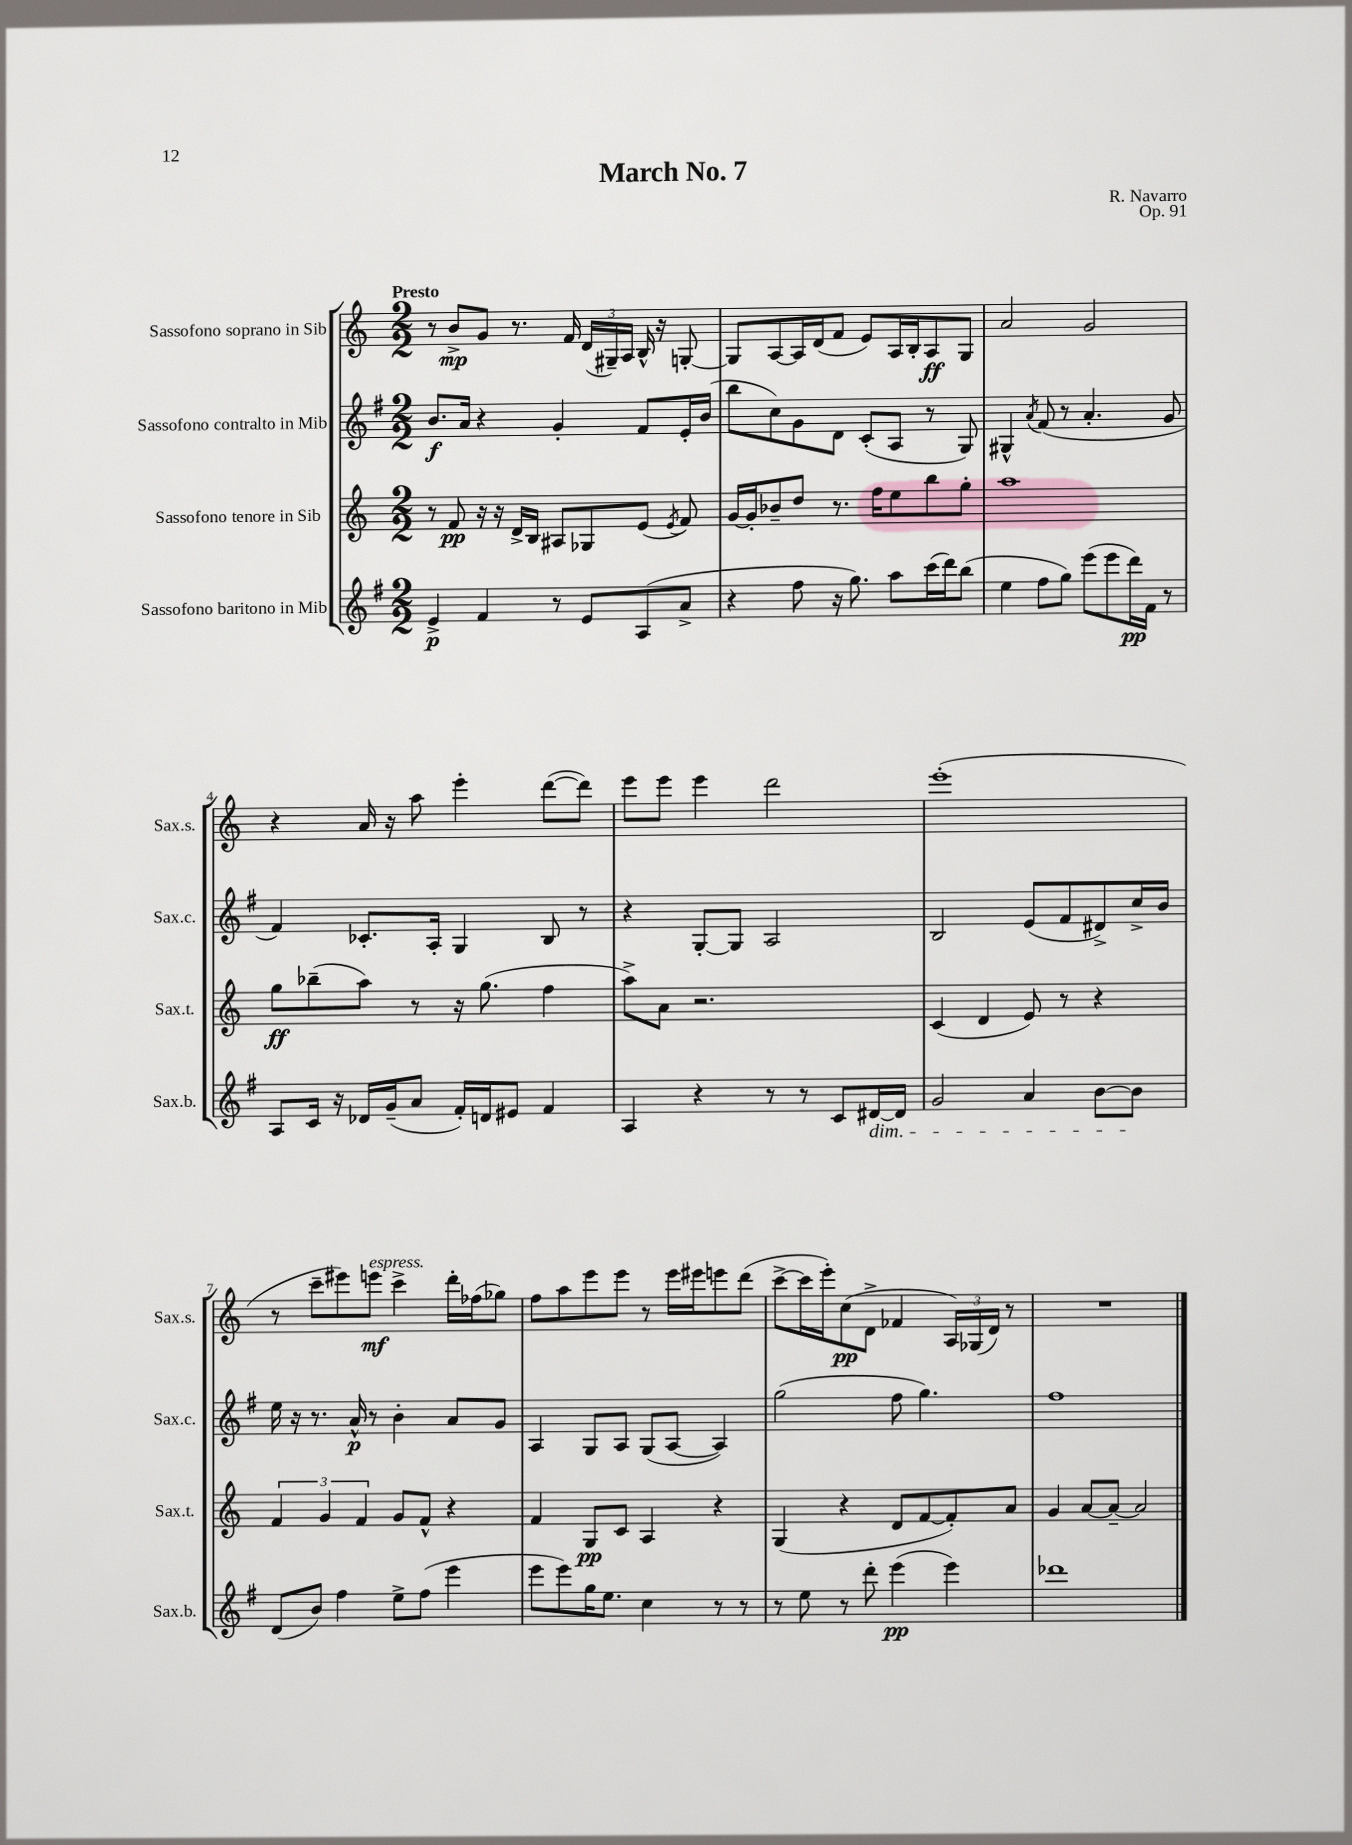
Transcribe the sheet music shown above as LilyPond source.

\header { title = "March No. 7" composer = "R. Navarro" opus = "Op. 91" }
<<
\new StaffGroup <<
\new Staff = "s0" \with { instrumentName = "Sassofono soprano in Sib" shortInstrumentName = "Sax.s." } {
    \clef treble \key c \major \numericTimeSignature \time 2/2 \tempo "Presto"
    \autoBeamOff r8 b'8[->\mp g'8] r8. f'16 \tuplet 3/2 { d'16[( gis16--) a16] } b16-^ r16 g8~-. |
    g8[ a8~ a16 d'16( f'8] e'8[) a16 b16-. a8\ff g8] |
    a'2 g'2 |
    r4 a'16 r16 a''8 e'''4-. d'''8[~( d'''8]) |
    e'''8[ e'''8] e'''4 d'''2 |
    e'''1-.( |
    r8 c'''8[-- eis'''8) e'''8]\mf^\markup { \italic "espress." } c'''4-> d'''16[-. fes''16( ges''8]) |
    f''8[ a''8 e'''8 e'''8] r8 e'''16[ eis'''16 e'''8 d'''8]( |
    c'''8[~-> c'''16 e'''16-.) c''8\pp( d'8]-> fes'4 \tuplet 3/2 { a16[) ges16( d'16]) } r8 |
    R1 \bar "|." |
}
\new Staff = "s1" \with { instrumentName = "Sassofono contralto in Mib" shortInstrumentName = "Sax.c." } {
    \clef treble \key g \major \numericTimeSignature \time 2/2
    \autoBeamOff b'8.[\f a'16] r4 g'4-. fis'8[ e'16-. b'16]( |
    b''8[ c''8) g'8 d'8] c'8[-.( a8] r8 g8) |
    gis4-^ \acciaccatura { a'8 } fis'8( r8 a'4.-. g'8 |
    fis'4) ces'8.[-. a16]-. g4 b8 r8 |
    r4 g8[~-. g8] a2 |
    b2 e'8[( fis'8 dis'8->) c''16-> b'16] |
    e''16 r16 r8. a'16-^\p r8 b'4-. a'8[ g'8] |
    a4 g8[ a8] g8[( a8]~ a4) |
    g''2( fis''8 g''4.) |
    fis''1 \bar "|." |
}
\new Staff = "s2" \with { instrumentName = "Sassofono tenore in Sib" shortInstrumentName = "Sax.t." } {
    \clef treble \key c \major \numericTimeSignature \time 2/2
    \autoBeamOff r8 f'8\pp r16 r16 d'16[-> b16] ais8[ ges8 e'8]( \acciaccatura { e'8 } f'8) |
    g'16[~ g'16-. bes'8-- d''8] r8. f''16[ e''8 b''8 g''8]-. |
    a''1 |
    g''8[\ff bes''8--( a''8]) r8 r16 g''8.( f''4 |
    a''8[->) a'8] r2. |
    c'4( d'4 e'8) r8 r4 |
    \tuplet 3/2 { f'4 g'4 f'4 } g'8[ f'8]-^ r4 |
    f'4 g8[\pp c'8] a4 r4 |
    g4( r4 d'8[ f'8~ f'8-.) a'8] |
    g'4 a'8[~ a'8]~-- a'2 \bar "|." |
}
\new Staff = "s3" \with { instrumentName = "Sassofono baritono in Mib" shortInstrumentName = "Sax.b." } {
    \clef treble \key g \major \numericTimeSignature \time 2/2
    \autoBeamOff e'4->\p fis'4 r8 e'8[ a8( a'8]-> |
    r4 fis''8 r16 g''8.) a''8[ c'''16( d'''16) b''8]( |
    e''4 fis''8[ g''8]) e'''8[( e'''8 d'''16\pp) fis'16] r8 |
    a8[ c'16] r16 des'16[ g'16--( a'8] fis'16[-.) d'16 eis'8] fis'4 |
    a4 r4 r8 r8 c'8[ dis'16~\dim dis'16] |
    g'2 a'4 b'8[~ b'8]\! |
    d'8[( b'8]) fis''4 e''8[-> fis''8]( e'''4 |
    e'''8[ e'''8) g''16 e''8.] c''4 r8 r8 |
    r8 e''8 r8 d'''8-. e'''4\pp( e'''4) |
    des'''1 \bar "|." |
}
>>
>>
